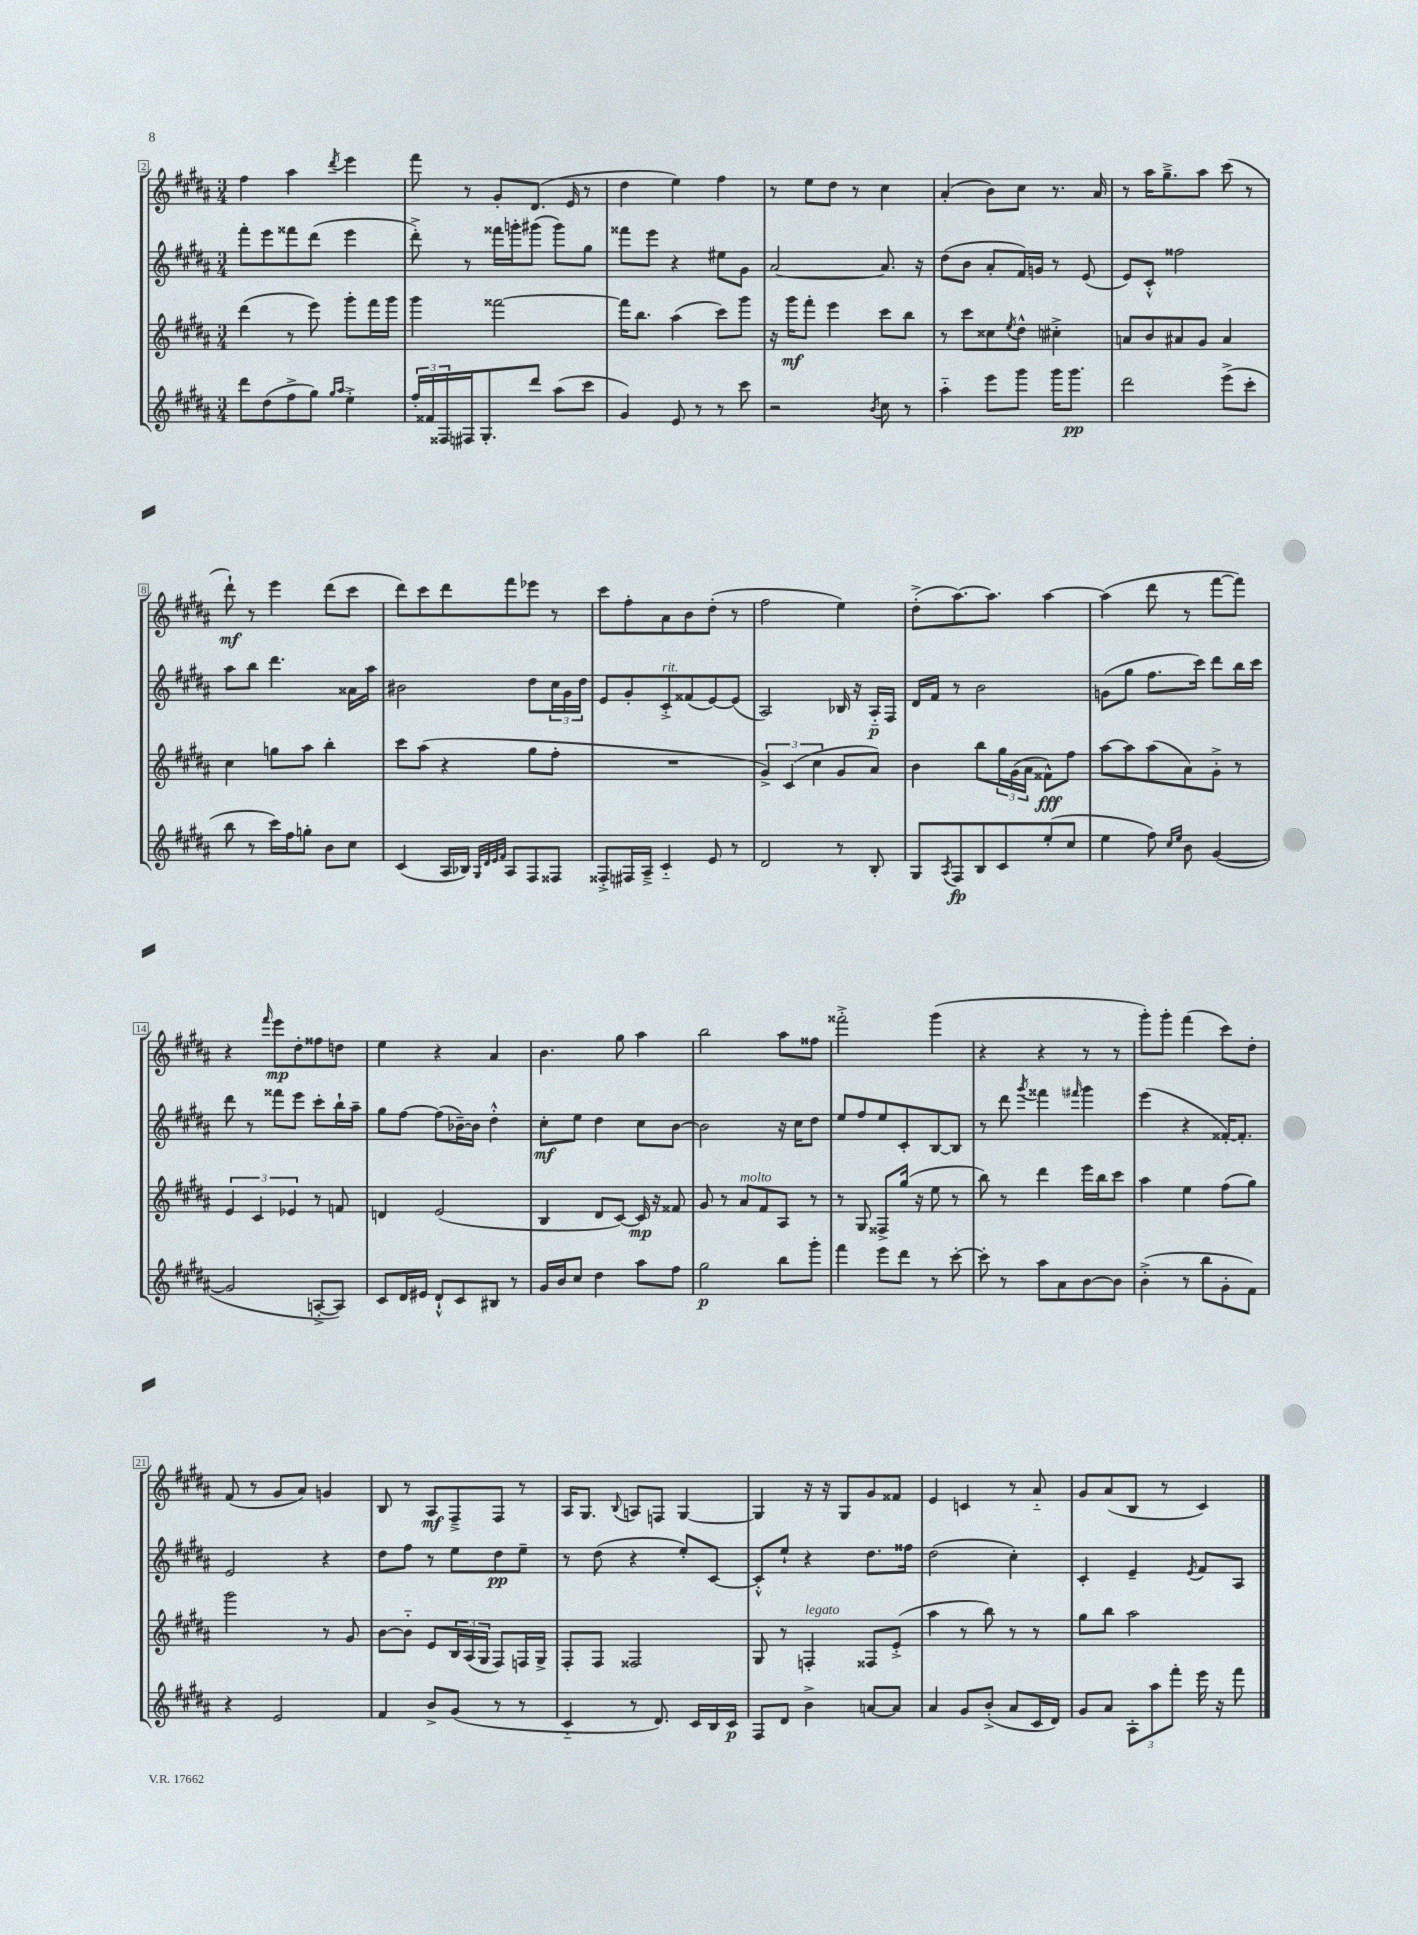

**kern	**kern	**kern	**kern
*staff4	*staff3	*staff2	*staff1
*clefG2	*clefG2	*clefG2	*clefG2
*k[f#c#g#d#a#]	*k[f#c#g#d#a#]	*k[f#c#g#d#a#]	*k[f#c#g#d#a#]
*M3/4	*M3/4	*M3/4	*M3/4
8ddd#	(4ddd#	8fff#'	4ff#
(8dd#	.	8eee	.
8ff#^	8r	8fff##	4aa#
8gg#)	8eee)	(8ddd#	.
16qqgg#	.	.	.
16qqaa#	.	.	8qddd#
4ee'^	8ggg#'	4eee	4eee
.	16fff#	.	.
.	16ggg#	.	.
=	=	=	=
24ff#'	4ggg#	8ddd#'^)	8fff#
24f##	.	.	.
24F##	.	.	.
16F#	.	8r	8r
8.G#'	.	.	.
.	[2fff##	16fff##	8g#'
.	.	16ggg'	.
8ddd#	.	(8ggg#	(8.d#
(8aa#	.	8ggg#)	.
.	.	.	16e
8ccc#	.	8gg#	8r
=	=	=	=
4g#)	16fff##]	8fff##	4dd#
.	8.bb	.	.
.	.	8eee	.
8e	(4aa#	4r	4ee)
8r	.	.	.
8r	8ccc#)	8ee#	4ff#
8ccc#	8ggg#	8g#	.
=	=	=	=
2r	16r	[2a#	8r
.	16ggg#	.	.
.	8fff#'	.	8ee
.	4eee	.	8dd#
.	.	.	8r
8qb	.	.	.
8cc#	8ccc#	8.a#]	4cc#
8r	8bb	.	.
.	.	16r	.
=	=	=	=
4aa#'~	8r	(8dd#	(4a#'
.	8ccc#	8b	.
8eee	8cc##	8a#'	8b)
.	8qee	.	.
8ggg#	8dd#^^	16f#)	8cc#
.	.	16g	.
16ggg#	4cc#'^	8r	8.r
8.ggg#	.	.	.
.	.	(8e	.
.	.	.	16a#
=	=	=	=
2ddd#	8a	8e)	8r
.	8b	8c#'^^	16aa#
.	.	.	8.gg#~^
.	8a#	2ff##	.
.	8g#	.	8aa#
(8eee^	4a#	.	(8ccc#
8ccc#'	.	.	8r
=	=	=	=
8bb	4cc#	8aa#	8ddd#`)
8r	.	8bb	8r
16ccc#)	8gg	4.ddd#	4eee
16ff#	.	.	.
8gg'	8aa#	.	.
8b	4bb'	.	(8ddd#
8cc#	.	16a##	8ccc#
.	.	16aa#	.
=	=	=	=
(4c#	8ccc#	2b#	8ddd#)
.	(8aa#	.	8ccc#
16A#	4r	.	8ddd#
16B-)	.	.	.
32qqG#	.	.	.
32qqd#	.	.	.
32qqe	.	.	.
32qqf#	.	.	.
8A#	.	.	8fff#
8F#	8gg#	8dd#	8eee-
8F##	8ff#'	24cc#	8r
.	.	24g#	.
.	.	24dd#	.
=	=	=	=
8F##'^	2.r	8e	8ccc#
16F#	.	8g#'	8ff#'
16A#~^	.	.	.
4c#'~	.	8c#'^	8a#
.	.	(8f##	8b
8e	.	[8e)	(8dd#'
8r	.	(8e]	8r
=	=	=	=
2d#	6g#^)	2A#)	2ff#
.	(6c#	.	.
.	6cc#	.	.
8r	8g#	16B-	4ee)
.	.	16r	.
8B'	8a#)	16A#'~	.
.	.	16F#	.
=	=	=	=
8G#	4b	16d#	(8dd#'^
.	.	16f#	.
8qA#	.	.	.
8F#	.	8r	[8.aa#)
8B	8bb	2b	.
.	.	.	8.aa#]
8c#	24gg#	.	.
.	(24g#	.	.
.	24a#	.	.
(8ee'	8f##^^)	.	[4aa#
8cc#	8ff#	.	.
=	=	=	=
4ee	[8aa#	(8g	(4aa#]
.	8aa#]	8gg#	.
8ff#)	(8aa#	8.ff#	8ddd#
16qqcc#	.	.	.
16qqee	.	.	.
8b	8a#)	.	8r
.	.	16ccc#)	.
([4g#	8g#'^	8ddd#	[8fff#
.	8r	16bb	8fff#])
.	.	16ccc#	.
=	=	=	=
2g#]	6e	8ddd#	4r
.	.	8r	.
.	6c#	.	.
.	.	.	16qqfff#
.	.	8fff##	8eee
.	6e-	.	.
.	.	8eee	8dd#'
[8A'^	8r	8ccc#'	8ff##
8A])	8f	16bb`	8dd
.	.	16aa#~	.
=	=	=	=
8c#	4d	8gg#	4ee
16d#	.	[8ff#	.
16e#	.	.	.
8d#`^^	(2e	(8ff#]	4r
8c#	.	[16b-~)	.
.	.	16b-]	.
8B#	.	4dd#'^^	4a#
8r	.	.	.
=	=	=	=
16g#	4B	8cc#'	4.b
16b	.	.	.
8cc#	.	8ee	.
4dd#	8d#	4dd#	.
.	[8c#)	.	8gg#
8aa#	16c#]	8cc#	4aa#
.	16r	.	.
8ff#	8f##	[8b	.
=	=	=	=
2gg#	8g#	2b]	2bb
.	8r	.	.
.	8a#	.	.
.	8f#	.	.
8bb	8A#	16r	8aa#
.	.	16cc#	.
8ggg#'	8r	8dd#	8ff##
=	=	=	=
4fff#	8r	8ee	2fff##'^
.	8G#	8ff#	.
8eee	8F##^	8ee	.
8ddd#	(16gg#	8c#'	.
.	16r	.	.
8r	8ee	[8B	(4ggg#
[8ccc#'	8r	8B]	.
=	=	=	=
8ccc#']	8bb)	8r	4r
8r	8r	8ddd#	.
.	.	8qggg#	.
8aa#	4ddd#	4fff##	4r
8a#	.	.	.
.	.	16qqfff#	.
[8b	16eee	4ggg#	8r
.	16bb	.	.
8b]	8ccc#	.	8r
=	=	=	=
(4b'^	4aa#	(4eee	8ggg#')
.	.	.	8ggg#'
8r	4ee	4r	(4fff#
8bb	.	.	.
8g#'	(8ff#	[16f##')	8ccc#)
.	.	8.f##']	.
8f#)	8gg#)	.	8dd#'
=	=	=	=
4r	2ggg#	2e	(8f#
.	.	.	8r
2e	.	.	8g#
.	.	.	8a#)
.	8r	4r	4g
.	8g#	.	.
=	=	=	=
4f#	[8b	8dd#	8B
.	8b'~]	8ff#	8r
8b^	8e	8r	8A#
(8g#	24B	8ee	8F#~^
.	(24A#	.	.
.	24G#	.	.
8r	8F#)	8dd#	8F#
8r	16F	8ee~	8r
.	16G#^	.	.
=	=	=	=
4c#'~	8F#'	8r	16A#
.	.	.	8.G#
.	8F#	(8dd#	.
.	.	.	8qqB
8r	2F##	4r	8A
8.d#)	.	.	8F
.	.	8ee')	[4G#
16c#	.	.	.
16B	.	[8c#	.
16c#	.	.	.
=	=	=	=
8F#	8G#	8c#'^^]	4G#]
8d#	8r	8ee`	.
4b^	4F'	4r	16r
.	.	.	16r
.	.	.	8G#
[8a	8F##	8.dd#	8g#
8a]	(8e'^	.	8f##
.	.	16ff##	.
=	=	=	=
4a#	4aa#	(2dd#	4e
8g#	8r	.	4c
(8b'^	8bb)	.	.
8a#	8r	4cc#')	8r
16c#	8r	.	8a#'~
16d#)	.	.	.
=	=	=	=
8g#	8gg#	4c#'	8g#
8a#	8bb	.	(8a#
12A#'	2aa#	4e~	8B
12aa#	.	.	.
.	.	.	8r
12fff#'	.	.	.
.	.	8qe	.
16eee	.	8f#	4c#)
16r	.	.	.
8fff#	.	8A#	.
==	==	==	==
*-	*-	*-	*-
